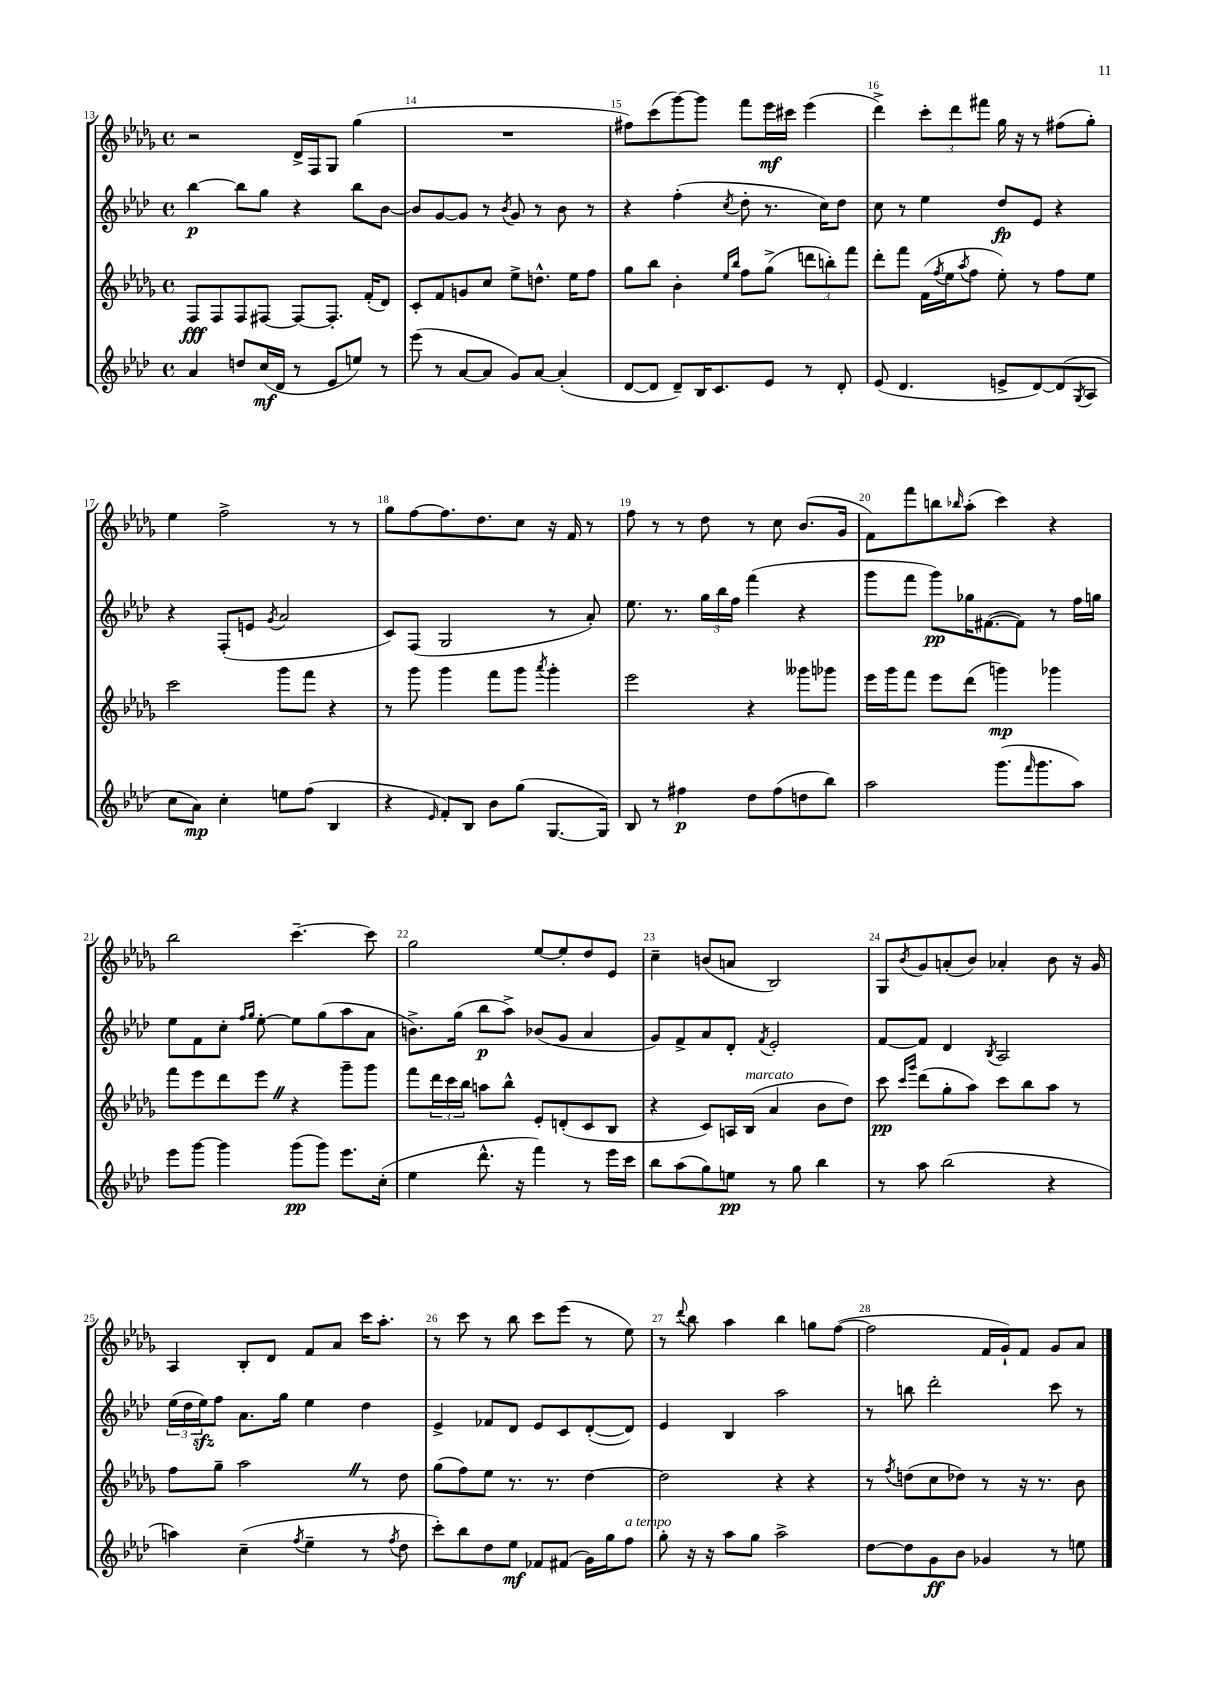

**kern	**dynam	**kern	**dynam	**kern	**dynam	**kern	**dynam
*part4	*part4	*part3	*part3	*part2	*part2	*part1	*part1
*staff4	*staff4	*staff3	*staff3	*staff2	*staff2	*staff1	*staff1
*clefG2	*	*clefG2	*	*clefG2	*	*clefG2	*
*k[b-e-a-d-]	*	*k[b-e-a-d-g-]	*	*k[b-e-a-d-]	*	*k[b-e-a-d-g-]	*
*M4/4	*	*M4/4	*	*M4/4	*	*M4/4	*
*met(c)	*	*met(c)	*	*met(c)	*	*met(c)	*
=13	=13	=13	=13	=13	=13	=13	=13
4a-/	.	8F/L	fff	[4bb-\	p	2r	.
.	.	8F/	.	.	.	.	.
8ddn/L	.	8F/	.	8bb-\L]	.	.	.
(16cc/L	mf	[8F#X/J	.	8gg\J	.	.	.
16d-/JJ	.	.	.	.	.	.	.
8r	.	8F#/L_	.	4r	.	16d-^/LL	.
.	.	.	.	.	.	16F/J	.
8e-/L	.	8.F#'/J]	.	.	.	8G-/J	.
8een/J)	.	.	.	8bb-\L	.	(4gg-\	.
.	.	(16f'/KL	.	.	.	.	.
8r	.	8d-/J)	.	[8b-\J	.	.	.
=14	=14	=14	=14	=14	=14	=14	=14
(8eee-\	.	8c'/L	.	8b-/L]	.	1r	.
8r	.	8f/	.	[8g/	.	.	.
[8a-/L	.	8gn/	.	8g/J]	.	.	.
8a-/J]	.	8cc/J	.	8r	.	.	.
.	.	.	.	8qb-/	.	.	.
8g/L)	.	8ee-^\L	.	8g/	.	.	.
[8a-/J	.	8.ddn^^\J	.	8r	.	.	.
(4a-'/]	.	.	.	8b-\	.	.	.
.	.	16ee-\KL	.	.	.	.	.
.	.	8ff\J	.	8r	.	.	.
=15	=15	=15	=15	=15	=15	=15	=15
[8d-/L	.	8gg-\L	.	4r	.	8ff#X\L)	.
8d-/J]	.	8bb-\J	.	.	.	(8ccc\	.
8d-~/L)	.	4b-'\	.	(4ff'\	.	[8ggg-\)	.
16B-/K	.	.	.	.	.	8ggg-\J]	.
8.c/	.	.	.	.	.	.	.
.	.	16qqee-/LL	.	.	.	.	.
.	.	16qqbb-/JJ	.	8qcc/	.	.	.
.	.	8ff\L	.	8dd-'\	.	8fff\L	.
8e-/J	.	(8gg-^\J	.	8.r	.	16eee-\L	mf
.	.	.	.	.	.	16ccc#X\JJ	.
8r	.	12dddn\L	.	.	.	(4eee-\	.
.	.	.	.	16cc\KL)	.	.	.
.	.	12bbn'\)	.	.	.	.	.
8d-'/	.	.	.	8dd-\J	.	.	.
.	.	12fff\J	.	.	.	.	.
=16	=16	=16	=16	=16	=16	=16	=16
(8e-/	.	8ddd-'\L	.	8cc\	.	4ddd-^\)	.
4.d-/	.	8fff\J	.	8r	.	.	.
.	.	(16f\LL	.	4ee-\	.	12ccc'\L	.
.	.	8qff/	.	.	.	.	.
.	.	16ee-\J	.	.	.	.	.
.	.	.	.	.	.	12ddd-\	.
.	.	8qaa-/	.	.	.	.	.
.	.	8ff\J	.	.	.	.	.
.	.	.	.	.	.	12fff#X\J	.
8en^/L	.	8ee-'\)	.	8dd-/L	fp	16gg-\	.
.	.	.	.	.	.	16r	.
[8d-/)	.	8r	.	8e-/J	.	8r	.
(8d-/]	.	8ff\L	.	4r	.	(8ff#X\L	.
8qG/	.	.	.	.	.	.	.
8A-/J	.	8ee-\J	.	.	.	8gg-'\J)	.
!!LO:LB:g=z
=17	=17	=17	=17	=17	=17	=17	=17
8cc\L	.	2ccc\	.	4r	.	4ee-\	.
8a-\J)	mp	.	.	.	.	.	.
4cc'\	.	.	.	(8F'/L	.	2ff^\	.
.	.	.	.	8en/J	.	.	.
.	.	.	.	8qg/	.	.	.
8een\L	.	8ggg-\L	.	2a-/	.	.	.
(8ff\J	.	8fff\J	.	.	.	.	.
4B-/	.	4r	.	.	.	8r	.
.	.	.	.	.	.	8r	.
=18	=18	=18	=18	=18	=18	=18	=18
4r	.	8r	.	8c/L)	.	8gg-\L	.
.	.	8ggg-\	.	(8F/J	.	[8ff\	.
16qqe-/	.	.	.	.	.	.	.
8f'/L)	.	4ggg-\	.	2G/	.	8.ff\]	.
8B-/J	.	.	.	.	.	.	.
.	.	.	.	.	.	8.dd-\	.
8b-\L	.	8fff\L	.	.	.	.	.
(8gg\J	.	8ggg-\J	.	.	.	8cc\J	.
.	.	8qaaa-/	.	.	.	.	.
[8.G/L	.	4ggg-'\	.	8r	.	16r	.
.	.	.	.	.	.	16f/	.
.	.	.	.	8a-'/)	.	8r	.
16G/Jk])	.	.	.	.	.	.	.
=19	=19	=19	=19	=19	=19	=19	=19
8B-/	.	2eee-\	.	8.ee-\	.	8ff\	.
8r	.	.	.	.	.	8r	.
.	.	.	.	8.r	.	.	.
4ff#X\	p	.	.	.	.	8r	.
.	.	.	.	24gg\LL	.	8dd-\	.
.	.	.	.	24bb-\	.	.	.
.	.	.	.	24ff\JJ	.	.	.
8dd-\L	.	4r	.	(4fff\	.	8r	.
(8ff#\	.	.	.	.	.	8cc\	.
8ddn\	.	8ggg--X\L	.	4r	.	(8.b-/L	.
8bb-\J)	.	8ggg-X\J	.	.	.	.	.
.	.	.	.	.	.	16g-/Jk	.
=20	=20	=20	=20	=20	=20	=20	=20
2aa-\	.	16eee-\LL	.	8ggg\L	.	8f\L)	.
.	.	16ggg-\J	.	.	.	.	.
.	.	8fff\J	.	8fff\J	.	8fff\	.
.	.	8eee-\L	.	8ggg\L)	pp	8bbn\	.
.	.	.	.	.	.	16qqbb-X/	.
.	.	(8ddd-\J	.	16gg-X\K	.	(8aa-'\J	.
.	.	.	.	([8.f#X\	.	.	.
(8.ggg\L	.	4gggn\)	mp	.	.	4ccc\)	.
.	.	.	.	8f#\J])	.	.	.
16qqfff/	.	.	.	.	.	.	.
8.ggg\	.	.	.	.	.	.	.
.	.	4ggg-X\	.	8r	.	4r	.
8aa-\J)	.	.	.	16ff\LL	.	.	.
.	.	.	.	16ggn\JJ	.	.	.
!!LO:LB:g=z
=21	=21	=21	=21	=21	=21	=21	=21
8eee-\L	.	8fff\L	.	8ee-\L	.	2bb-\	.
[8ggg\J	.	8eee-\	.	8f\	.	.	.
4ggg\]	.	8ddd-\	.	8cc'\J	.	.	.
.	.	.	.	16qqff/LL	.	.	.
.	.	.	.	16qqgg/JJ	.	.	.
.	.	8eee-Z\J	.	[8ee-'\	.	.	.
(8ggg\L	pp	4r	.	8ee-\L]	.	[4.ccc~\	.
8ggg\J)	.	.	.	(8gg\	.	.	.
8.eee-\L	.	8ggg-~\L	.	8aa-\	.	.	.
.	.	8ggg-\J	.	8a-\J	.	8ccc\]	.
(16cc'\Jk	.	.	.	.	.	.	.
=22	=22	=22	=22	=22	=22	=22	=22
4ee-\	.	8fff\L	.	8.bn^\L)	.	2gg-\	.
.	.	24ddd-\L	.	.	.	.	.
.	.	24ccc\	.	.	.	.	.
.	.	.	.	(16gg\Jk	.	.	.
.	.	24bb-\JJ	.	.	.	.	.
8.ddd-^^\	.	8aan\L	.	8bb-\L	p	.	.
.	.	8bb-^^\J	.	8aa-^\J)	.	.	.
16r	.	.	.	.	.	.	.
4fff\)	.	8e-'/L	.	(8b-X/L	.	[8ee-/L	.
.	.	(8dn'/	.	8g/J	.	8ee-'/]	.
8r	.	8c/	.	4a-/	.	8dd-/	.
16eee-\LL	.	8B-/J	.	.	.	8e-/J	.
16ccc\JJ	.	.	.	.	.	.	.
=23	=23	=23	=23	=23	=23	=23	=23
8bb-\L	.	4r	.	8g/L)	.	4cc~\	.
(8aa-\	.	.	.	8f^/	.	.	.
8gg\)	.	8c/L)	.	8a-/	.	(8bn/L	.
8een\J	pp	16An/L	.	8d-'/J	.	8an/J	.
!	!	!LO:TX:a:i:t=marcato	!	!	!	!	!
.	.	(16B-/JJ	.	.	.	.	.
.	.	.	.	8qf/	.	.	.
8r	.	4a-/	.	2e-'/	.	2B-/)	.
8gg\	.	.	.	.	.	.	.
4bb-\	.	8b-\L	.	.	.	.	.
.	.	8dd-\J)	.	.	.	.	.
=24	=24	=24	=24	=24	=24	=24	=24
8r	.	8ccc\	pp	[8f/L	.	8G-/L	.
.	.	16qqccc/LL	.	.	.	.	.
.	.	16qqggg-/JJ	.	.	.	8qb-/	.
8aa-\	.	(8ddd-\L	.	8f/J]	.	8g-/	.
(2bb-\	.	8gg-'\	.	4d-/	.	(8an'/	.
.	.	8aa-\J)	.	.	.	8b-/J)	.
.	.	.	.	8qB-/	.	.	.
.	.	8ccc\L	.	2A-/	.	4a-X'/	.
.	.	8bb-\	.	.	.	.	.
4r	.	8aa-\J	.	.	.	8b-\	.
.	.	8r	.	.	.	16r	.
.	.	.	.	.	.	16g-/	.
!!LO:LB:g=z
=25	=25	=25	=25	=25	=25	=25	=25
4aan\)	.	8ff\L	.	(24ee-\LL	.	4A-/	.
.	.	.	.	24dd-\	.	.	.
.	.	.	.	24ee-zz\J)	.	.	.
.	.	8gg-~\J	.	8ff\J	.	.	.
(4cc~\	.	2aa-Z\	.	8.a-\L	.	8B-'/L	.
.	.	.	.	.	.	8d-/J	.
.	.	.	.	16gg\Jk	.	.	.
8qff/	.	.	.	.	.	.	.
4ee-~\	.	.	.	4ee-\	.	8f/L	.
.	.	.	.	.	.	8a-/J	.
8r	.	8r	.	4dd-\	.	16ccc\KL	.
.	.	.	.	.	.	8.aa-'\J	.
8qff/	.	.	.	.	.	.	.
8dd-\	.	8dd-\	.	.	.	.	.
=26	=26	=26	=26	=26	=26	=26	=26
8ccc'\L)	.	(8gg-\L	.	4e-^/	.	8r	.
8bb-\	.	8ff\)	.	.	.	8ccc\	.
8dd-\	.	8ee-\J	.	8f-X/L	.	8r	.
8ee-\J	mf	8.r	.	8d-/J	.	8bb-\	.
8f-X/L	.	.	.	8e-/L	.	8ccc\L	.
.	.	8.r	.	.	.	.	.
(8f#X/J	.	.	.	8c/	.	(8eee-\J	.
16g\LL)	.	[4dd-\	.	([8d-'/	.	8r	.
16gg\J	.	.	.	.	.	.	.
!LO:TX:a:i:t=a tempo	!	!	!	!	!	!	!
8ff\J	.	.	.	8d-/J])	.	8ee-\)	.
=27	=27	=27	=27	=27	=27	=27	=27
8gg'\	.	2dd-\]	.	4e-/	.	8r	.
.	.	.	.	.	.	8qqddd-/	.
16r	.	.	.	.	.	8bb-\	.
16r	.	.	.	.	.	.	.
8aa-\L	.	.	.	4B-/	.	4aa-\	.
8gg\J	.	.	.	.	.	.	.
2aa-^\	.	4r	.	2aa-\	.	4bb-\	.
.	.	4r	.	.	.	8ggn\L	.
.	.	.	.	.	.	([8ff\J	.
=28	=28	=28	=28	=28	=28	=28	=28
[8dd-\L	.	8r	.	8r	.	2ff\]	.
.	.	8qff/	.	.	.	.	.
8dd-\]	.	(8ddn\L	.	8bbn\	.	.	.
8g\	ff	8cc\	.	2ddd-'\	.	.	.
8b-\J	.	8dd-X\J)	.	.	.	.	.
4g-X/	.	8r	.	.	.	16f/LL	.
.	.	.	.	.	.	16g-`/J)	.
.	.	16r	.	.	.	8f/J	.
.	.	8.r	.	.	.	.	.
8r	.	.	.	8ccc\	.	8g-/L	.
8een\	.	8b-\	.	8r	.	8a-/J	.
==	==	==	==	==	==	==	==
*-	*-	*-	*-	*-	*-	*-	*-
